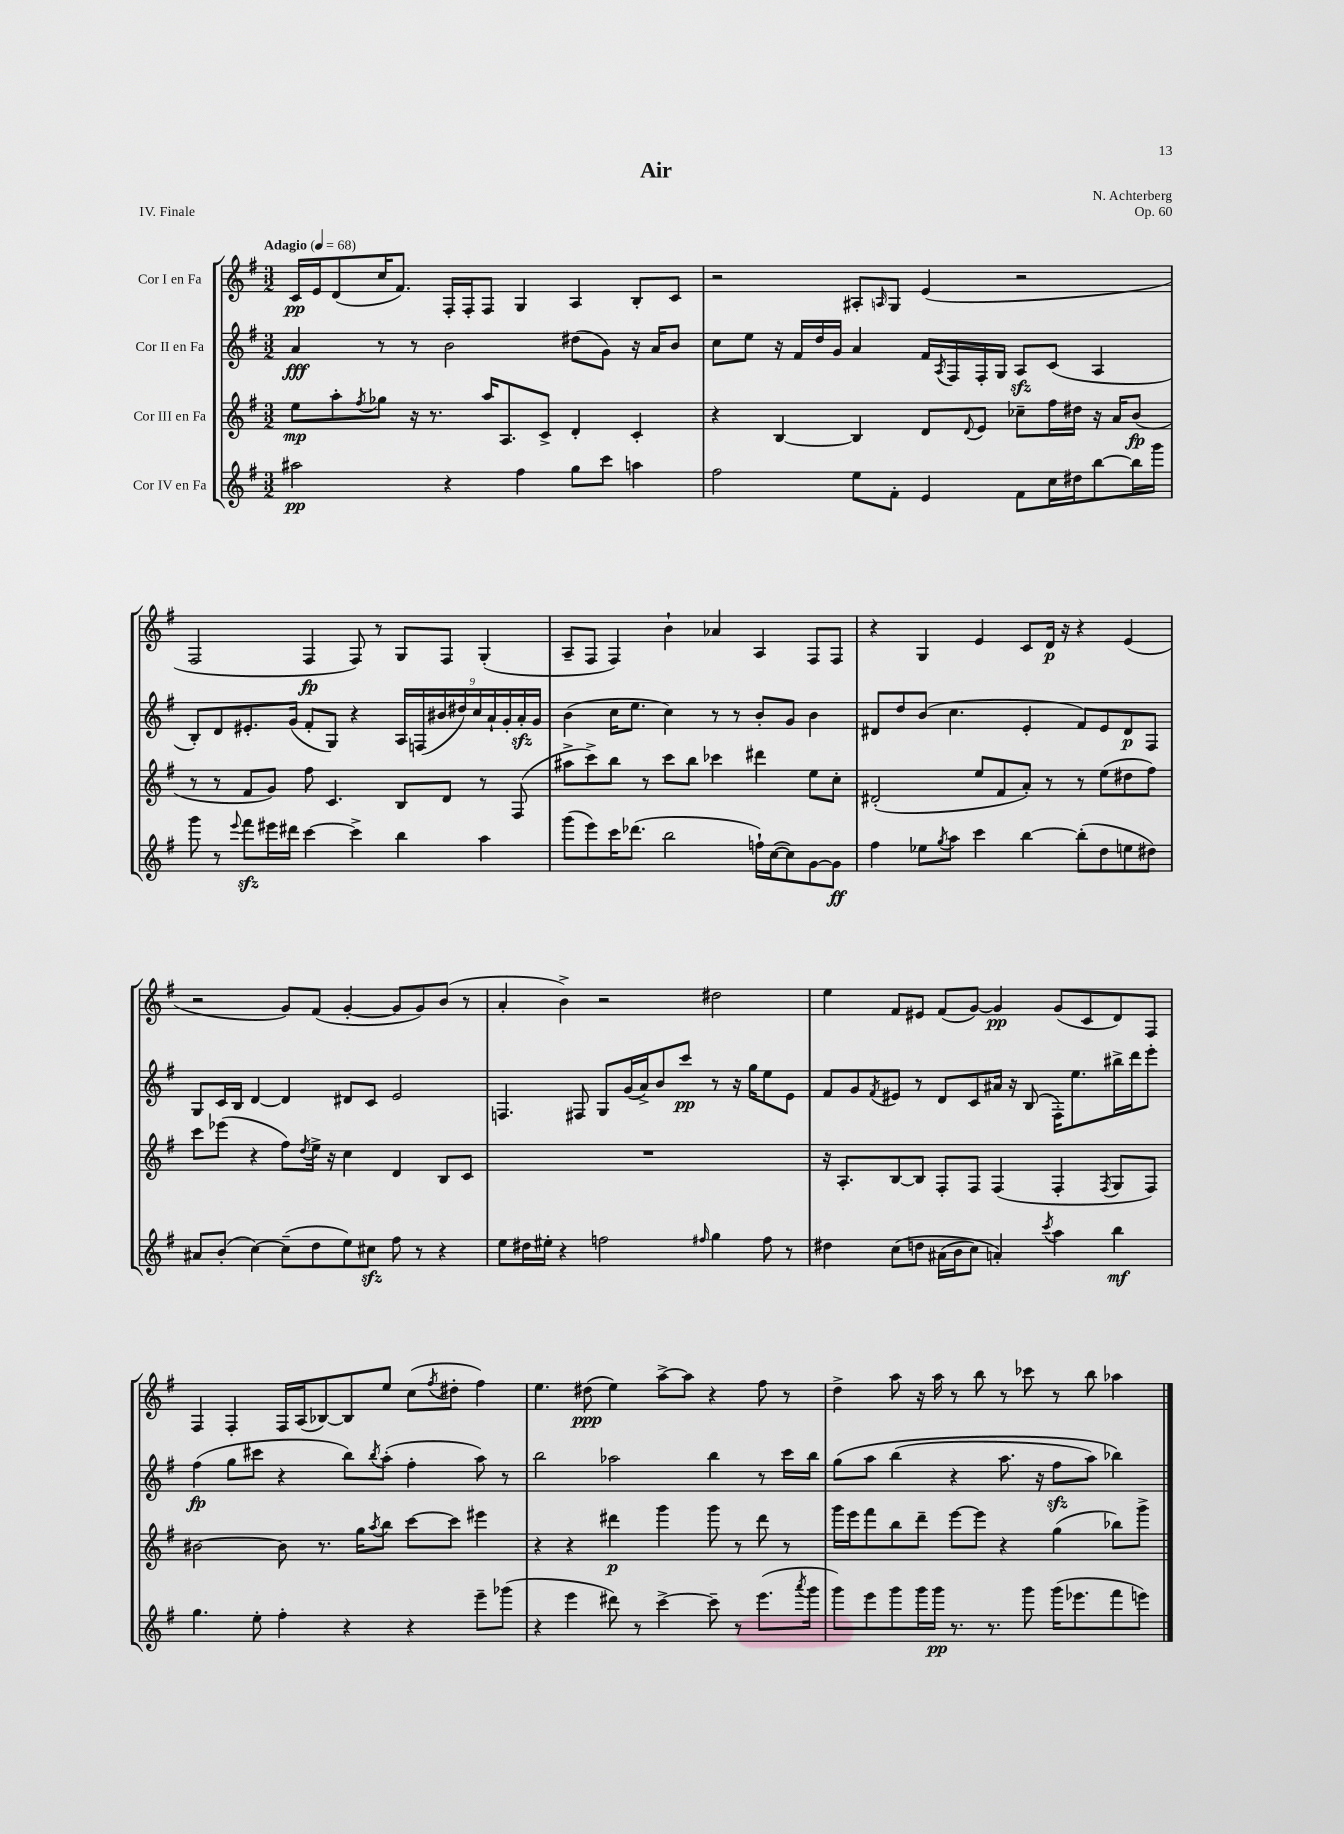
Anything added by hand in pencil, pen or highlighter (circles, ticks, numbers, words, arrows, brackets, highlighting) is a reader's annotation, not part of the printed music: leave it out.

**kern	**dynam	**kern	**dynam	**kern	**dynam	**kern	**dynam
*part4	*part4	*part3	*part3	*part2	*part2	*part1	*part1
*staff4	*staff4	*staff3	*staff3	*staff2	*staff2	*staff1	*staff1
*I"Cor IV en Fa	*	*I"Cor III en Fa	*	*I"Cor II en Fa	*	*I"Cor I en Fa	*
*clefG2	*	*clefG2	*	*clefG2	*	*clefG2	*
*k[f#]	*	*k[f#]	*	*k[f#]	*	*k[f#]	*
*M3/2	*	*M3/2	*	*M3/2	*	*M3/2	*
*MM68	*	*MM68	*	*MM68	*	*MM68	*
=1	=1	=1	=1	=1	=1	=1	=1
!	!	!	!	!	!	!LO:TX:a:B:t=Adagio	!
2aa#X\	pp	8ee\L	mp	4a/	fff	16c/LL	pp
.	.	.	.	.	.	16e/J	.
.	.	8aa'\	.	.	.	(8d/	.
.	.	8qff#/	.	.	.	.	.
.	.	8gg-X\J	.	8r	.	16cc/K	.
.	.	.	.	.	.	8.f#/J)	.
.	.	16r	.	8r	.	.	.
.	.	8.r	.	.	.	.	.
4r	.	.	.	2b\	.	16F#'/LL	.
.	.	.	.	.	.	16F#'/J	.
.	.	16aa/KL	.	.	.	8F#/J	.
.	.	8.A/	.	.	.	.	.
4ff#\	.	.	.	.	.	4G/	.
.	.	8c^/J	.	.	.	.	.
8gg\L	.	4d'/	.	(8dd#X\L	.	4A/	.
8ccc\J	.	.	.	8g\J)	.	.	.
4aan\	.	4c'/	.	16r	.	8B'/L	.
.	.	.	.	16a/KL	.	.	.
.	.	.	.	8b/J	.	8c/J	.
=2	=2	=2	=2	=2	=2	=2	=2
2ff#\	.	4r	.	8cc\L	.	2r	.
.	.	.	.	8ee\J	.	.	.
.	.	[4B/	.	16r	.	.	.
.	.	.	.	16f#/LL	.	.	.
.	.	.	.	16dd/	.	.	.
.	.	.	.	16g/JJ	.	.	.
8ee\L	.	4B/]	.	4a/	.	8A#X'/L	.
.	.	.	.	.	.	16qqAn/	.
8f#'\J	.	.	.	.	.	8G/J	.
4e/	.	8d/L	.	16f#/LL	.	(4e/	.
.	.	.	.	8qA/	.	.	.
.	.	.	.	16F#/	.	.	.
.	.	8qqd/	.	.	.	.	.
.	.	8e/J	.	16F#'/	.	.	.
.	.	.	.	16G/JJ	.	.	.
8f#\L	.	8cc-X~\L	.	8Azz/L	.	2r	.
16cc\L	.	16ff#\L	.	(8c/J	.	.	.
16dd#X\J	.	16dd#X\JJ	.	.	.	.	.
[8bb\	.	16r	.	4A/	.	.	.
.	.	16a/KL	.	.	.	.	.
16bb\L]	.	(8b/J	fp	.	.	.	.
16ggg\JJ	.	.	.	.	.	.	.
!!LO:LB:g=z
=3	=3	=3	=3	=3	=3	=3	=3
8ggg\	.	8r	.	8B'/L)	.	2F#/	.
8r	.	8r	.	8d/	.	.	.
8qqeee/	.	.	.	.	.	.	.
8fff#zz\L	.	8f#/L	.	8.e#X'/	.	.	.
16eee#X\L	.	8g/J)	.	.	.	.	.
16ddd#X\JJ	.	.	.	(16g/Jk	.	.	.
[4ccc\	.	8ff#\	.	8f#'/L	.	4F#/	fp
.	.	4.c/	.	8G/J)	.	.	.
4ccc^\]	.	.	.	4r	.	8F#/)	.
.	.	.	.	.	.	8r	.
4bb\	.	8B/L	.	18A/LL	.	8G/L	.
.	.	.	.	(18Fn/	.	.	.
.	.	.	.	18b#X/	.	.	.
.	.	8d/J	.	.	.	8F#/J	.
.	.	.	.	18dd#X/)	.	.	.
.	.	.	.	18cc/	.	.	.
4aa\	.	8r	.	.	.	(4G'/	.
.	.	.	.	18a`/	.	.	.
.	.	.	.	18g'/	.	.	.
.	.	(8F#/	.	.	.	.	.
.	.	.	.	18azz'/	.	.	.
.	.	.	.	18g/JJ	.	.	.
=4	=4	=4	=4	=4	=4	=4	=4
(8ggg\L	.	8aa#X^\L	.	(4b\	.	8A~/L	.
8eee\)	.	8ccc^\)	.	.	.	8F#/J	.
16ccc\K	.	8bb\J	.	16cc\KL	.	4F#/)	.
(8.ddd-X\J	.	.	.	8.ee\J	.	.	.
.	.	8r	.	.	.	.	.
2bb\	.	8ccc\L	.	4cc\)	.	4b`\	.
.	.	8bb\J	.	.	.	.	.
.	.	4ccc-X\	.	8r	.	4a-X/	.
.	.	.	.	8r	.	.	.
16ffn`\LL)	.	4ddd#X\	.	8b'/L	.	4A/	.
([16cc\J	.	.	.	.	.	.	.
8cc\])	.	.	.	8g/J	.	.	.
[8g\	.	8ee\L	.	4b\	.	8F#/L	.
8g\J]	ff	8cc'\J	.	.	.	8F#/J	.
=5	=5	=5	=5	=5	=5	=5	=5
4ff#\	.	(2d#X'/	.	8d#X/L	.	4r	.
.	.	.	.	8dd/	.	.	.
8ee-X\L	.	.	.	(8b/J	.	4G/	.
8qgg/	.	.	.	.	.	.	.
8aa\J	.	.	.	4.cc\	.	.	.
4ccc\	.	8ee/L	.	.	.	4e/	.
.	.	8f#/	.	.	.	.	.
[4bb\	.	8a'/J)	.	4e'/	.	8c/L	.
.	.	8r	.	.	.	16d/Jk	p
.	.	.	.	.	.	16r	.
(8bb'\L]	.	8r	.	8f#/L)	.	4r	.
8dd\	.	(8ee\L	.	8e/	.	.	.
8een\	.	8dd#X\	.	8d#/	p	(4e/	.
8dd#X\J)	.	8ff#\J)	.	8F#/J	.	.	.
!!LO:LB:g=z
=6	=6	=6	=6	=6	=6	=6	=6
8a#X/L	.	8ccc\L	.	8G/L	.	2r	.
(8b'/J	.	(8eee-X\J	.	16c/L	.	.	.
.	.	.	.	16B/JJ	.	.	.
[4cc\)	.	4r	.	[4d/	.	.	.
(8cc~\L]	.	8ff#\L)	.	4d/]	.	8g/L)	.
.	.	8qdd/	.	.	.	.	.
8dd\	.	16ee^\Jk	.	.	.	(8f#/J	.
.	.	16r	.	.	.	.	.
8ee\)	.	4cc\	.	8d#X/L	.	[4g'/	.
8cc#Xzz\J	.	.	.	8c/J	.	.	.
8ff#\	.	4d/	.	2e/	.	8g/L]	.
8r	.	.	.	.	.	8g/)	.
4r	.	8B/L	.	.	.	(8b/J	.
.	.	8c/J	.	.	.	8r	.
=7	=7	=7	=7	=7	=7	=7	=7
8ee\L	.	1.r	.	4.Fn/	.	4a'/	.
16dd#X\L	.	.	.	.	.	.	.
16ee#X'\JJ	.	.	.	.	.	.	.
4r	.	.	.	.	.	4b^\)	.
.	.	.	.	8F#X/	.	.	.
2ffn\	.	.	.	8G/L	.	2r	.
.	.	.	.	(16g/L	.	.	.
.	.	.	.	16a^/J)	.	.	.
.	.	.	.	8b/	.	.	.
.	.	.	.	8ccc/J	pp	.	.
16qqff#X/	.	.	.	.	.	.	.
4gg\	.	.	.	8r	.	2dd#X\	.
.	.	.	.	16r	.	.	.
.	.	.	.	16gg\KL	.	.	.
8ff#\	.	.	.	8ee\	.	.	.
8r	.	.	.	8e\J	.	.	.
=8	=8	=8	=8	=8	=8	=8	=8
4dd#X\	.	16r	.	8f#/L	.	4ee\	.
.	.	8.A'/L	.	.	.	.	.
.	.	.	.	8g/	.	.	.
.	.	.	.	8qf#/	.	.	.
(8cc\L	.	[8B/	.	8e#X/J	.	8f#/L	.
8ddn\J	.	8B/J]	.	8r	.	8e#X/J	.
(16a#X\LL	.	8F#'/L	.	8d/L	.	(8f#/L	.
16b\J	.	.	.	.	.	.	.
8cc\J)	.	8F#/J	.	8c/	.	[8g/J)	.
4an'/)	.	(4F#/	.	16a#X/Jk	.	4g/]	pp
.	.	.	.	16r	.	.	.
.	.	.	.	(8B/	.	.	.
8qccc/	.	.	.	.	.	.	.
4aa\	.	4F#'/	.	16F#'\KL)	.	(8g/L	.
.	.	.	.	8.ee\	.	.	.
.	.	.	.	.	.	8c/	.
.	.	8qF#/	.	.	.	.	.
4bb\	mf	8G/L	.	16bb#X^\L	.	8d/)	.
.	.	.	.	16ddd\J	.	.	.
.	.	8F#/J)	.	8eee'\J	.	8F#/J	.
!!LO:LB:g=z
=9	=9	=9	=9	=9	=9	=9	=9
4.gg\	.	[2b#X\	.	(4ff#\	fp	4F#/	.
.	.	.	.	8gg\L	.	4F#'/	.
8ee'\	.	.	.	8ccc#X\J	.	.	.
4ff#'\	.	8b#\]	.	4r	.	16F#/LL	.
.	.	.	.	.	.	(16A/J	.
.	.	8.r	.	.	.	[8B-X/)	.
4r	.	.	.	8bb\L)	.	8B-/]	.
.	.	16gg\KL	.	.	.	.	.
.	.	8qaa/	.	8qbb/	.	.	.
.	.	8bb\J	.	(8aa'\J	.	8ee/J	.
4r	.	[8ccc\L	.	4ff#'\	.	(8cc\L	.
.	.	.	.	.	.	8qff#/	.
.	.	8ccc\J]	.	.	.	8dd#X'\J	.
8eee~\L	.	4eee#X\	.	8aa\)	.	4ff#\)	.
(8ggg-X\J	.	.	.	8r	.	.	.
=10	=10	=10	=10	=10	=10	=10	=10
4r	.	4r	.	2bb\	.	4.ee\	.
4eee\	.	4r	.	.	.	.	.
.	.	.	.	.	.	(8dd#X\	ppp
8ddd#X\)	.	4ddd#X\	p	2aa-X\	.	4ee\)	.
8r	.	.	.	.	.	.	.
[4ccc^\	.	4ggg\	.	.	.	[8aa^\L	.
.	.	.	.	.	.	8aa\J]	.
8ccc~\]	.	8ggg\	.	4bb\	.	4r	.
8r	.	8r	.	.	.	.	.
(8.eee\L	.	8ddd#\	.	8r	.	8ff#\	.
.	.	8r	.	16ccc\LL	.	8r	.
8qaaa/	.	.	.	.	.	.	.
16ggg\Jk	.	.	.	16bb\JJ	.	.	.
=11	=11	=11	=11	=11	=11	=11	=11
8ggg\L)	.	16ggg\LL	.	(8gg\L	.	4dd^\	.
.	.	16eee\J	.	.	.	.	.
8eee\	.	8fff#\	.	8aa\J	.	.	.
8ggg\	.	8bb\	.	(4bb\	.	8aa\	.
16ggg\L	.	8ddd~\J	.	.	.	16r	.
16ggg\JJ	pp	.	.	.	.	16aa\	.
8.r	.	[8eee\L	.	4r	.	8r	.
.	.	8eee\J]	.	.	.	8bb\	.
8.r	.	.	.	.	.	.	.
.	.	4r	.	8.aa\	.	8r	.
8ggg\	.	.	.	.	.	8ccc-X\	.
.	.	.	.	16r	.	.	.
(16ggg\KL	.	(4gg\	.	8ff#zz\L	.	8r	.
8.eee-X\	.	.	.	.	.	.	.
.	.	.	.	8aa\J)	.	8bb\	.
8fff#\	.	8bb-X\L)	.	4bb-X\)	.	4aa-X\	.
8eeen\J)	.	8ggg^\J	.	.	.	.	.
==	==	==	==	==	==	==	==
*-	*-	*-	*-	*-	*-	*-	*-
